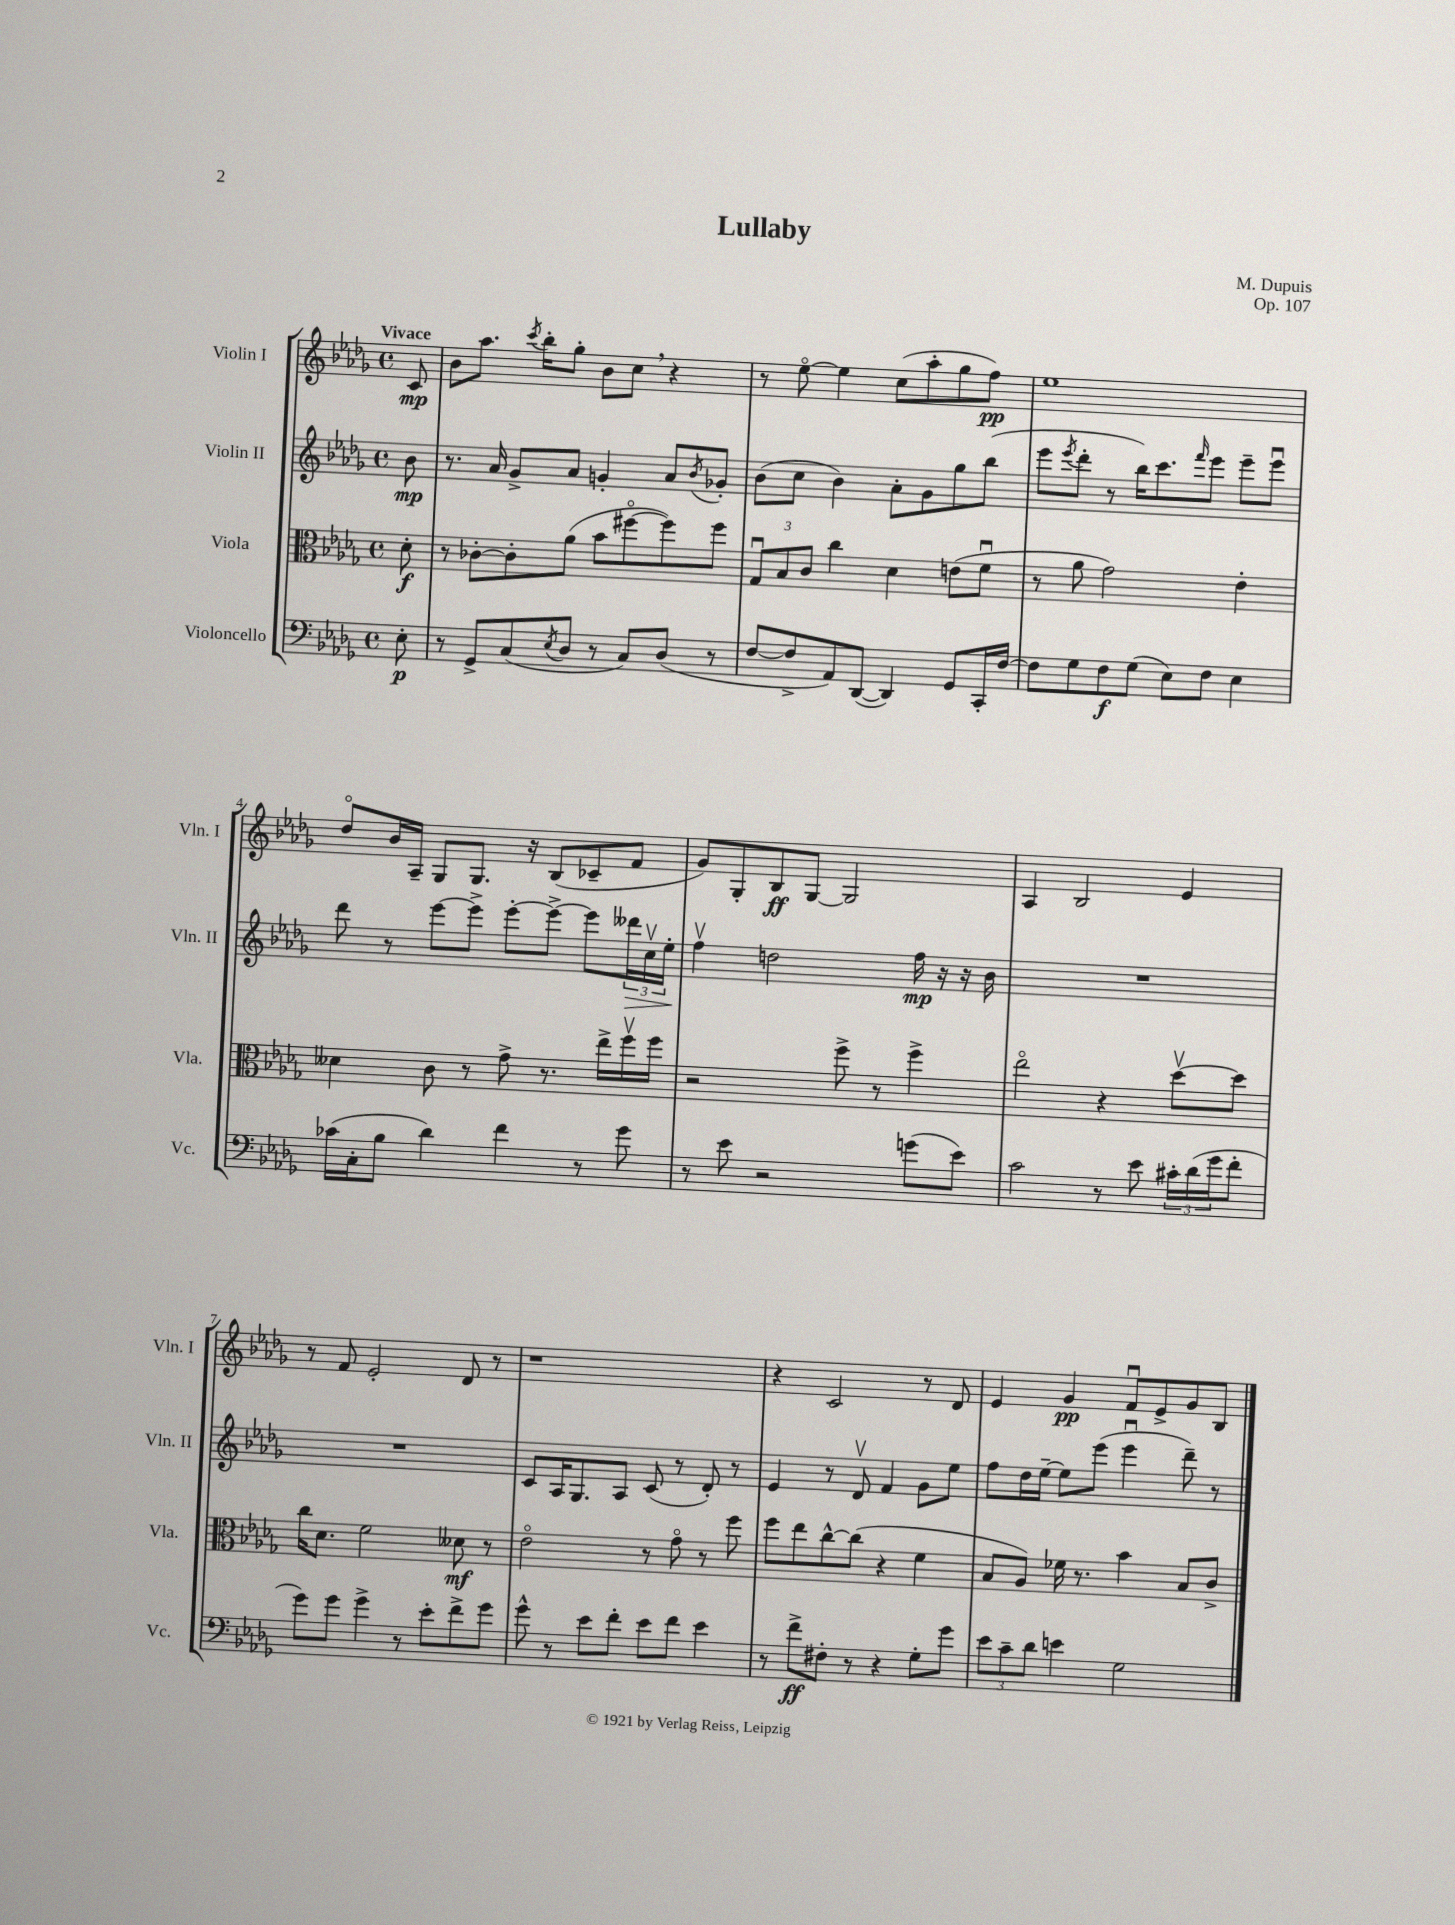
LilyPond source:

\header { title = "Lullaby" composer = "M. Dupuis" opus = "Op. 107" }
<<
\new StaffGroup <<
\new Staff = "s0" \with { instrumentName = "Violin I" shortInstrumentName = "Vln. I" } {
    \clef treble \key des \major \defaultTimeSignature \time 4/4 \partial 8 \tempo "Vivace"
    c'8\mp |
    bes'8 aes''8. \acciaccatura { c'''8 } bes''16-. ges''8-. bes'8 c''8 \breathe r4 |
    r8 ees''8~\flageolet ees''4 c''8( aes''8-. ges''8 f''8\pp) |
    ees''1 |
    des''8\flageolet bes'16 aes16-- ges8 ges8. r16 bes8( ces'8-- f'8 |
    ges'8) ges8-. bes8\ff ges8~ ges2 |
    aes4 bes2 ees'4 |
    r8 f'8 ees'2-. des'8 r8 |
    r1 |
    r4 c'2 r8 des'8 |
    ees'4 ges'4\pp f'8\downbow ees'8-> ges'8 bes8 \bar "|." |
}
\new Staff = "s1" \with { instrumentName = "Violin II" shortInstrumentName = "Vln. II" } {
    \clef treble \key des \major \defaultTimeSignature \time 4/4 \partial 8
    bes'8\mp |
    r8. aes'16 ges'8-> aes'8 g'4-. aes'8 \acciaccatura { bes'8 } ges'8-. |
    bes'8( c''8 bes'4) aes'8-. ges'8 ges''8 bes''8( |
    ees'''8 \acciaccatura { ees'''8 } des'''8-. r8 bes''16) c'''8. \grace { f'''16 } ees'''8 ees'''8-- ees'''8\downbow |
    des'''8 r8 ees'''8~ ees'''8-> ees'''8~-. ees'''8~-> ees'''8 \tuplet 3/2 { deses'''16\> c''16\upbow ees''16-.\! } |
    f''4\upbow d''2 f''16\mp r16 r16 bes'16 |
    R1 |
    R1 |
    c'8 aes16 ges8. aes8 c'8( r8 des'8-.) r8 |
    ees'4 r8 des'8\upbow f'4 ges'8 ees''8 |
    f''8 des''16 ees''16~-- ees''8 ees'''8( ees'''4\downbow des'''8--) r8 \bar "|." |
}
\new Staff = "s2" \with { instrumentName = "Viola" shortInstrumentName = "Vla." } {
    \clef alto \key des \major \defaultTimeSignature \time 4/4 \partial 8
    des'8-.\f |
    r8 ces'8~-. ces'8-. aes'8( bes'8 fis''8~\flageolet fis''8) fis''8 |
    \tuplet 3/2 { ges8\downbow bes8 c'8 } c''4 des'4 e'8( f'8\downbow |
    r8 aes'8 ges'2) ees'4-. |
    deses'4 c'8 r8 ges'8-> r8. ees''16-> f''16\upbow f''16 |
    r2 f''8-> r8 f''4-> |
    ees''2\flageolet r4 des''8~\upbow des''8 |
    c''16 des'8. f'2 deses'8\mf r8 |
    ees'2\flageolet r8 ges'8\flageolet r8 f''8 |
    f''8 ees''8 c''8~-^ c''8( r4 f'4 |
    bes8 aes8) fes'16 r8. bes'4 bes8 c'8-> \bar "|." |
}
\new Staff = "s3" \with { instrumentName = "Violoncello" shortInstrumentName = "Vc." } {
    \clef bass \key des \major \defaultTimeSignature \time 4/4 \partial 8
    ees8-.\p |
    r8 ges,8-> c8( \acciaccatura { ees8 } des8 r8 c8) des8( r8 |
    f8~ f8-> aes,8) des,8~( des,4) ges,8 c,16-. f16~ |
    f8 ges8 f8\f ges8( ees8) f8 ees4 |
    ces'16( c16-. bes8 des'4) f'4 r8 ges'8 |
    r8 ees'8 r2 g'8( ees'8) |
    c'2 r8 ees'8 \tuplet 3/2 { cis'16-. des'16( ges'16 } f'8-. |
    ges'8) ges'8 ges'4-> r8 ees'8-. f'8-> ges'8 |
    ges'8-^ r8 ees'8 f'8-. ees'8 f'8 ees'4 |
    r8 f'8->\ff fis8-. r8 r4 ges8-. ges'8 |
    \tuplet 3/2 { ees'8 c'8-- des'8 } e'4 ges2 \bar "|." |
}
>>
>>
